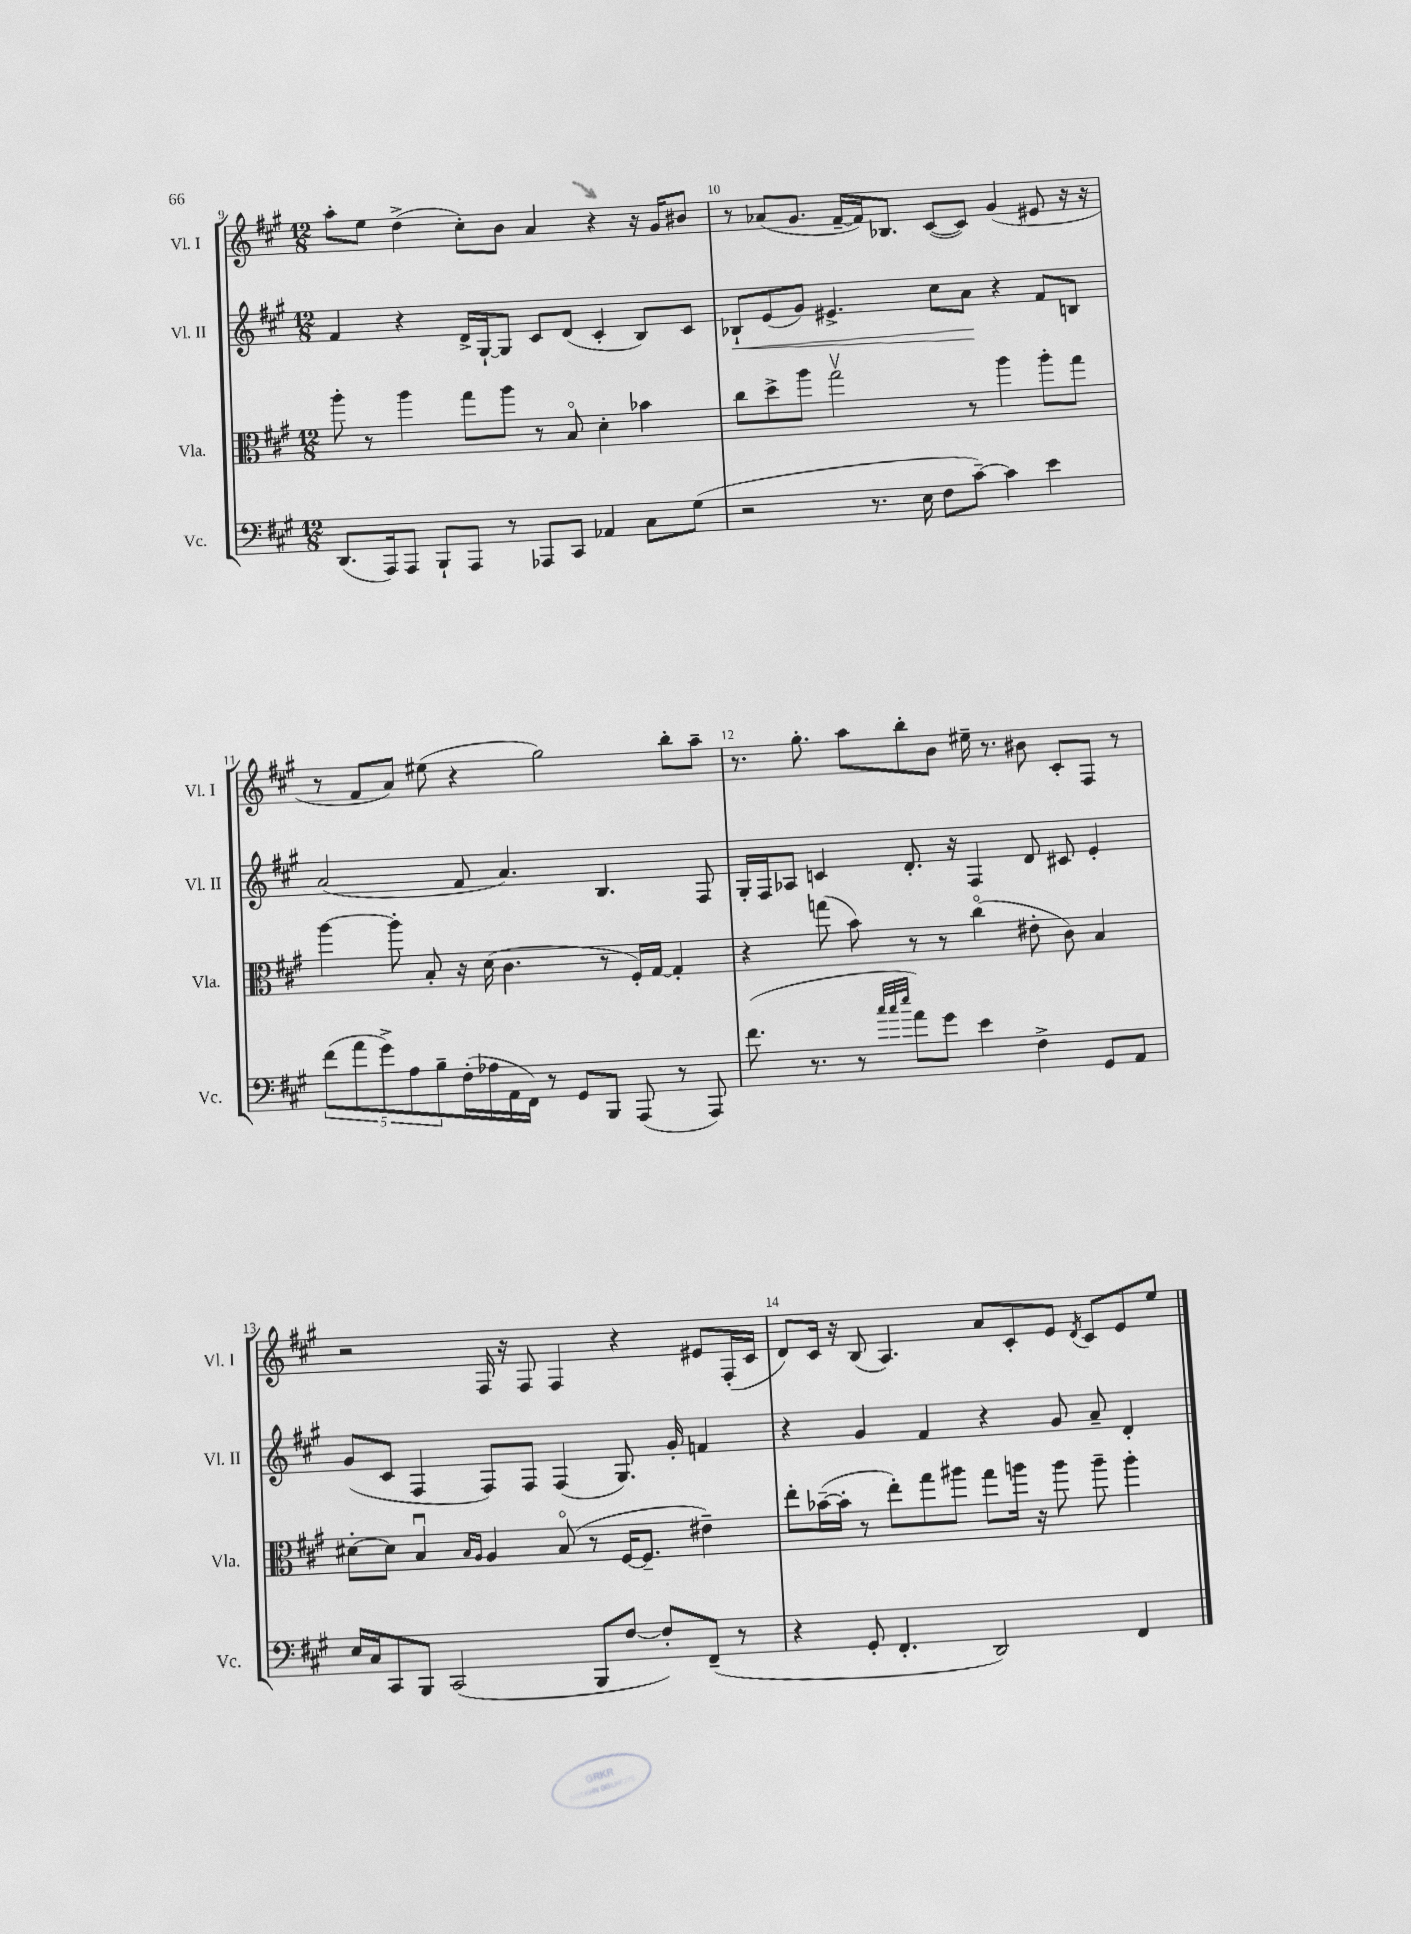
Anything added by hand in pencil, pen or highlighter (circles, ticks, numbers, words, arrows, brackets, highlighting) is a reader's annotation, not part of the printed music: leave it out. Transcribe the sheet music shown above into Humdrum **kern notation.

**kern	**kern	**kern	**dynam	**kern
*part4	*part3	*part2	*part2	*part1
*staff4	*staff3	*staff2	*staff2	*staff1
*I"Vc.	*I"Vla.	*I"Vl. II	*	*I"Vl. I
*I'Vc.	*I'Vla.	*I'Vl. II	*	*I'Vl. I
*clefF4	*clefC3	*clefG2	*	*clefG2
*k[f#c#g#]	*k[f#c#g#]	*k[f#c#g#]	*	*k[f#c#g#]
*M12/8	*M12/8	*M12/8	*	*M12/8
=9	=9	=9	=9	=9
(8.DD/L	8aa'\	4f#/	.	8aa'\L
.	8r	.	.	8ee\J
16AAA/k)	.	.	.	.
8AAA/J	4aa\	4r	.	(4dd^\
8BBB`/L	.	.	.	.
8AAA/J	8gg#\L	16d^/LL	.	8cc#'\L)
.	.	[16G#`/J	.	.
8r	8aa\J	8G#/J]	.	8b\J
8AAA-X/L	8r	8c#/L	.	4a/
8CC#/J	8B/	(8d/J	.	.
4AA-X/	4d'\	4c#'/	.	4r
8C#\L	4b-X\	8B/L)	.	16r
.	.	.	.	16g#/KL
(8G#\J	.	8c#/J	.	8b#X/J
=10	=10	=10	=10	=10
!	!	!	!LO:HP:b	!
2r	8cc#\L	8B-X`/L	<	8r
.	8dd^\	(8e/	.	(8a-X/L
.	8aa\J	8g#/J)	.	8.g#/J
.	2gg#v\	4.e#X^/	.	.
.	.	.	.	[16f#~/LL
8.r	.	.	.	16f#/J])
.	.	.	.	8.B-X/J
16E\	.	.	.	.
8F#\L	.	8cc#\L	.	([8c#/L
[8c#~\J)	8r	8a\J	.	8c#/J])
4c#\]	4aa\	4r	[	(4g#/
4e\	8aa'\L	8f#/L	.	8e#X/
.	8gg#\J	8Bn/J	.	16r
.	.	.	.	16r
!!LO:LB:g=z
=11	=11	=11	=11	=11
(10f#\L	[4aa\	(2a/	.	8r
10a\	.	.	.	.
.	.	.	.	8f#/L
10g#^\)	.	.	.	.
.	8aa'\]	.	.	8a/J)
10A\	.	.	.	.
.	8B'/	.	.	(8ee#X\
10B~\	.	.	.	.
(16F#'\L	16r	8f#/	.	4r
16A-X\	(16d\	.	.	.
16AA\	4.c#\	4.a/)	.	.
16FF#\JJ)	.	.	.	.
8r	.	.	.	2gg#\)
8GG#/L	.	.	.	.
8BBB/J	8r	4.B/	.	.
(8AAA/	16F#'/LL)	.	.	.
.	[16G#/JJ	.	.	.
8r	4G#'/]	.	.	8bb'\L
8AAA/)	.	8F#/	.	8aa~\J
=12	=12	=12	=12	=12
(8.f#\	4r	16G#'/LL	.	8.r
.	.	16F#/J	.	.
.	.	8A-X/J	.	.
8.r	.	.	.	8.gg#'\
.	(8ggn\	4cn/	.	.
8r	8b\)	.	.	8aa\L
32qqcc#/LLL	.	.	.	.
32qqcc#/	.	.	.	.
32qqee/JJJ	.	.	.	.
8a\L)	8r	8.d'/	.	8bb'\
8g#\J	8r	.	.	8b\J
.	.	16r	.	.
4e\	(4cc#\	4F#/	.	16ee#X~\
.	.	.	.	8.r
4F#^\	8e#X'\	8d/	.	8b#X\
.	8c#\)	8c#X/	.	8c#'/L
8GG#/L	4B/	4e'/	.	8F#/J
8AA/J	.	.	.	8r
!!LO:LB:g=z
=13	=13	=13	=13	=13
16E/LL	[8d#X'\L	(8g#/L	.	2r
16C#/J	.	.	.	.
8CC#/	8d#\J]	8c#/J	.	.
8BBB/J	4Bu/	4F#/	.	.
(2CC#/	.	.	.	.
.	16qqB/LL	.	.	.
.	16qqA/JJ	.	.	.
.	4A/	8F#/L)	.	16F#/
.	.	.	.	16r
.	.	8F#/J	.	8F#/
.	(8B/	(4F#/	.	4F#/
8BBB/L	8r	.	.	.
[8F#/J	[16F#/KL	8.G#/)	.	4r
.	8.F#~/J]	.	.	.
8F#'/L])	.	.	.	.
.	.	16g#'/	.	.
(8FF#~/J	4e#X~\)	4fn/	.	8e#X/L
8r	.	.	.	(16F#'/L
.	.	.	.	16c#/JJ
=14	=14	=14	=14	=14
4r	8ee'\L	4r	.	8d/L)
.	([16b-X~\L	.	.	16c#/Jk
.	16b-'\JJ]	.	.	16r
8GG#'/	8r	4g#/	.	(8B/
4.FF#'/	8ee'\L)	.	.	4.A/)
.	8gg#\	4f#/	.	.
.	8aa#X\J	.	.	.
2DD/)	8gg#\L	4r	.	8a/L
.	16aan\Jk	.	.	8c#'/
.	16r	.	.	.
.	8aa\	8g#/	.	8e/J
.	.	.	.	8qd/
.	8aa~\	8a~/	.	8c#/L
4FF#/	4aa'\	4d'/	.	8e/
.	.	.	.	8ee/J
==	==	==	==	==
*-	*-	*-	*-	*-
